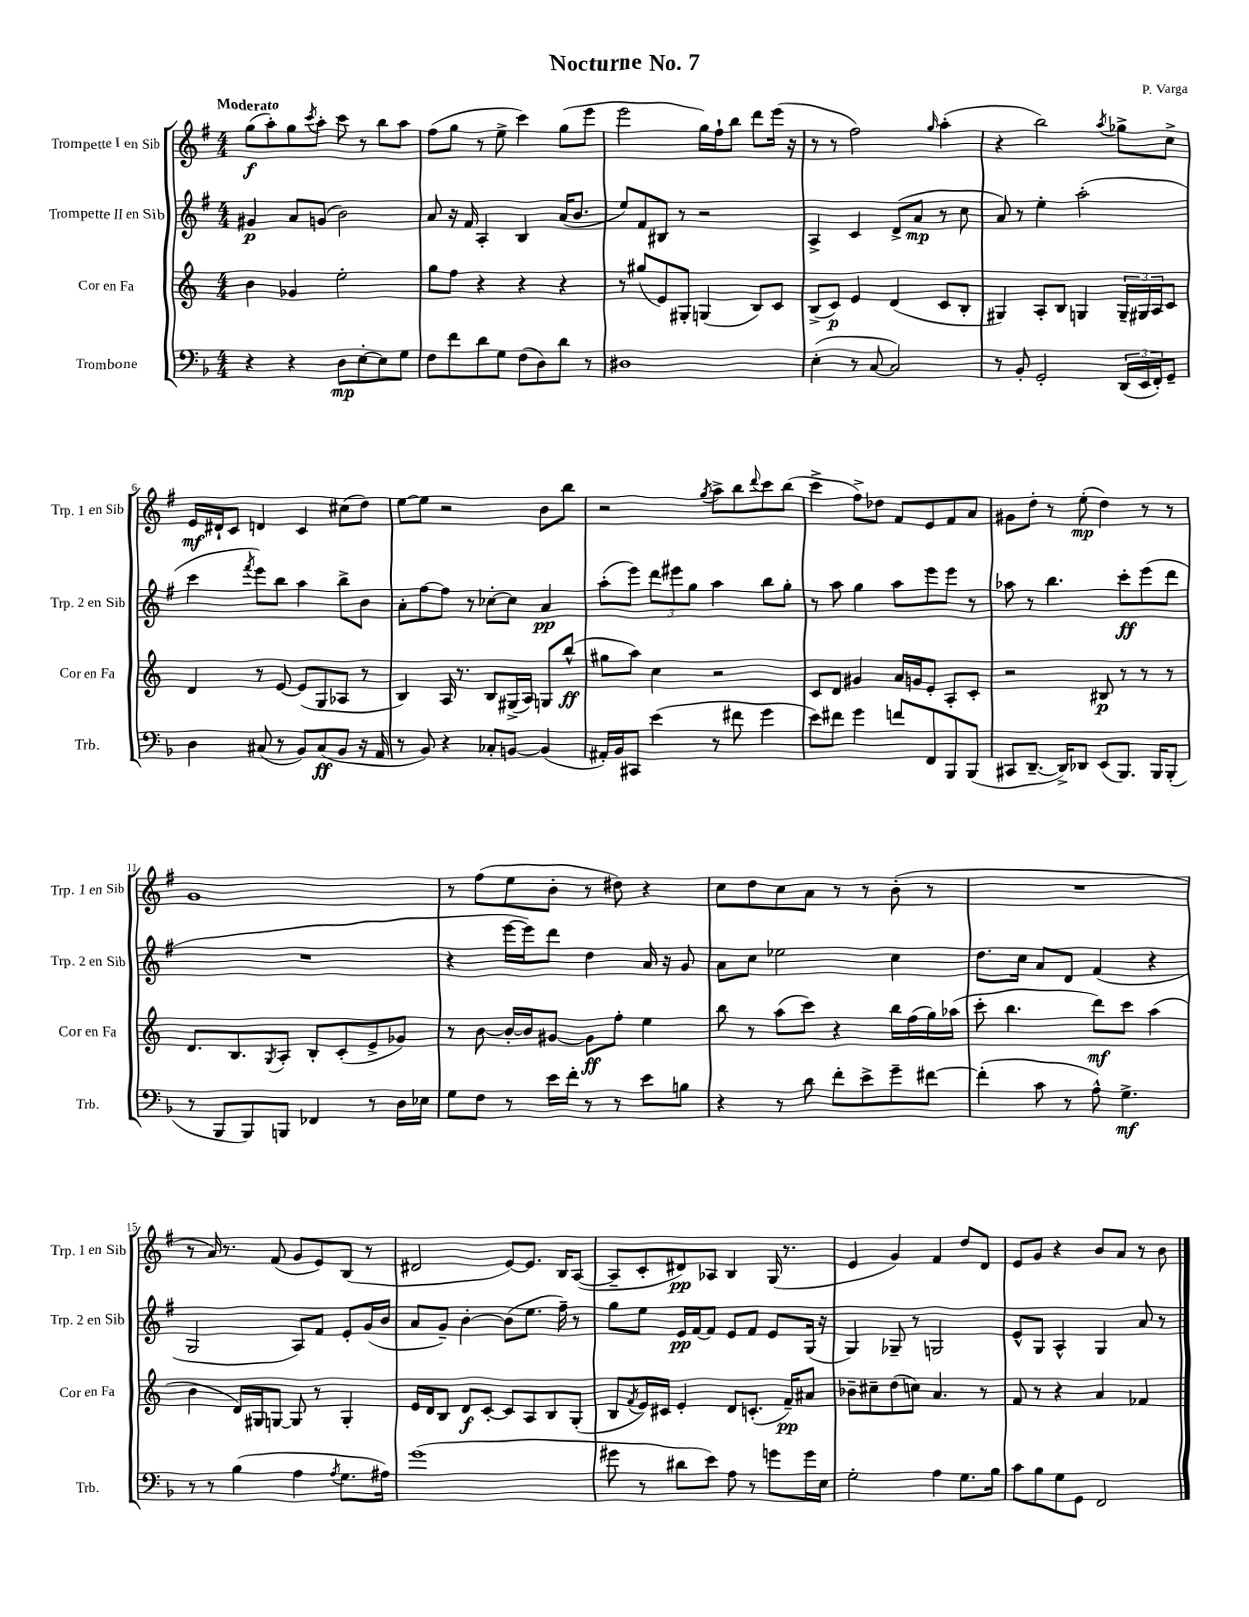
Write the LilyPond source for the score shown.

\header { title = "Nocturne No. 7" composer = "P. Varga" }
<<
\new StaffGroup <<
\new Staff = "s0" \with { instrumentName = "Trompette I en Sib" shortInstrumentName = "Trp. 1 en Sib" } {
    \clef treble \key g \major \numericTimeSignature \time 4/4 \tempo "Moderato"
    g''8\f( a''8-.) g''8 \acciaccatura { c'''8 } a''8-. c'''8 r8 b''8 a''8 |
    fis''8( g''8 r8 e''8-> c'''4) g''8( e'''8 |
    e'''2 g''16) fis''16-! b''8 d'''8 e'''16( r16 |
    r8 r8 fis''2) \grace { g''16 } a''4-.( |
    r4 b''2) \acciaccatura { a''8 } ges''8-> c''8-> |
    e'16\mf dis'16-! c'8 d'4 c'4 cis''8( d''8) |
    e''8~ e''8 r2 b'8 b''8 |
    r2 \acciaccatura { g''8 } a''8-> b''8 \appoggiatura { d'''8 } c'''8 b''8( |
    c'''4-> fis''8->) des''8 fis'8 e'8 fis'8 a'8 |
    gis'8 d''8-. r8 e''8-.\mp( d''4) r8 r8 |
    g'1 |
    r8 fis''8( e''8 b'8-. r8 dis''8) r4 |
    c''8 d''8 c''8 a'8 r8 r8 b'8-.( r8 |
    R1 |
    r8 a'16) r8. fis'8( g'8 e'8) b8( r8 |
    dis'2 e'8~) e'8. b16 a8~( |
    a8-- c'8-. dis'8\pp) aes8 b4 g16( r8. |
    e'4 g'4) fis'4 d''8 d'8 |
    e'8 g'8 r4 b'8 a'8 r8 b'8 \bar "|." |
}
\new Staff = "s1" \with { instrumentName = "Trompette II en Sib" shortInstrumentName = "Trp. 2 en Sib" } {
    \clef treble \key g \major \numericTimeSignature \time 4/4
    gis'4\p a'8 g'8( b'2) |
    a'8 r16 fis'16 a4-. b4 a'16( b'8. |
    e''8) fis'8 bis8 r8 r2 |
    a4-> c'4 d'8->( a'8\mp r8 c''8 |
    a'8) r8 e''4-. a''2-.( |
    c'''4 \acciaccatura { fis'''8 } e'''8) b''8 a''4 b''8-> b'8 |
    a'8-. fis''8~ fis''8 r8 ces''8~-. ces''8 a'4\pp |
    a''8-.( e'''8) \tuplet 3/2 { d'''8 eis'''8 g''8 } a''4 b''8 g''8-. |
    r8 a''8 g''4 a''8 e'''8 e'''8 r8 |
    aes''8 r8 b''4. c'''8-.\ff e'''8( d'''8 |
    R1 |
    r4 e'''16~ e'''16) d'''8 d''4 a'16 r16 g'8 |
    a'8 c''8 ees''2 c''4 |
    d''8. c''16 a'8 d'8 fis'4( r4 |
    g2 a8) fis'8 e'8-. g'16( b'16 |
    a'8 g'8--) b'4~-. b'8( e''8. fis''16--) r8 |
    g''8 e''8 e'16\pp fis'16~ fis'8 e'8 fis'8 e'8 g16( r16 |
    g4) ges8-- r8 g2 |
    e'8-^ g8 a4-^ g4 a'8 r8 \bar "|." |
}
\new Staff = "s2" \with { instrumentName = "Cor en Fa" shortInstrumentName = "Cor en Fa" } {
    \clef treble \key c \major \numericTimeSignature \time 4/4
    b'4 ges'4 e''2-. |
    g''8 f''8 r4 r4 r4 |
    r8 gis''8( e'8) gis8-. g4( b8) c'8 |
    b8->( c'8\p) e'4 d'4( c'8 b8-. |
    gis4) a8-. b8 g4 \tuplet 3/2 { g16-- gis16 a16 } c'8 |
    d'4 r8 e'8~ e'8( g8 aes8 r8 |
    b4) a16 r8. b8 gis16->( a16) g8 b''8-^\ff( |
    gis''8 a''8) c''4 r2 |
    c'8 d'8 gis'4 a'16 g'16 e'8-. a8-. c'8-. |
    r2 bis8\p r8 r8 r8 |
    d'8. b8. \acciaccatura { g8 } a8-. b8-. c'8-.( e'8-> ges'8) |
    r8 b'8~ b'16~-. b'16 gis'8~ gis'8\ff f''8-. e''4 |
    b''8 r8 a''8( c'''8) r4 b''16 f''16( g''16) aes''16( |
    c'''8-. b''4. d'''8\mf) c'''8 a''4( |
    b'4 d'16) gis16 g8~ g8 r8 g4-. |
    e'16 d'16 b8 d'8\f c'8~-. c'8 a8 b8 g8-.( |
    b8 \acciaccatura { f'8 } e'16) cis'16 e'4-. d'8 c'8.-.( f'16--\pp) ais'8 |
    bes'8-- cis''8-- d''8( c''8) a'4. r8 |
    f'8 r8 r4 a'4 fes'4 \bar "|." |
}
\new Staff = "s3" \with { instrumentName = "Trombone" shortInstrumentName = "Trb." } {
    \clef bass \key f \major \numericTimeSignature \time 4/4
    r4 r4 d8\mp e8~-. e8 g8 |
    f8 f'8 d'8 g8 f8( d8) d'8 r8 |
    dis1 |
    e4-.( r8 c8~ c2) |
    r8 bes,8-. g,2-. \tuplet 3/2 { d,16( e,16 f,16-.) } g,8-- |
    d4 cis8( r8 bes,8) cis8\ff( bes,8 r16 a,16 |
    r8 bes,8) r4 ces8-. b,8~ b,4( |
    ais,16-.) bes,16 cis,8 e'4( r8 fis'8 g'4 |
    e'8) fis'8 g'4 f'8 f,8 bes,,8 bes,,8( |
    cis,8 d,8.~-- d,16->) des,8 e,8( bes,,8.) bes,,16 bes,,8-.( |
    r8 bes,,8 bes,,8) b,,8 fes,4 r8 d16 ees16 |
    g8 f8 r8 e'16 f'16-. r8 r8 e'8 b8 |
    r4 r8 d'8 f'8-. e'8-> g'8-- fis'8~ |
    fis'4-.( c'8 r8 a8-^) g4.->\mf |
    r8 r8 bes4( a4 \acciaccatura { a8 } g8. ais16) |
    g'1( |
    gis'8 r8 dis'8 e'8) a8 r8 g'8 g'16 e16 |
    g2-. a4 g8. bes16 |
    c'8 bes8 g8 g,8 f,2 \bar "|." |
}
>>
>>
